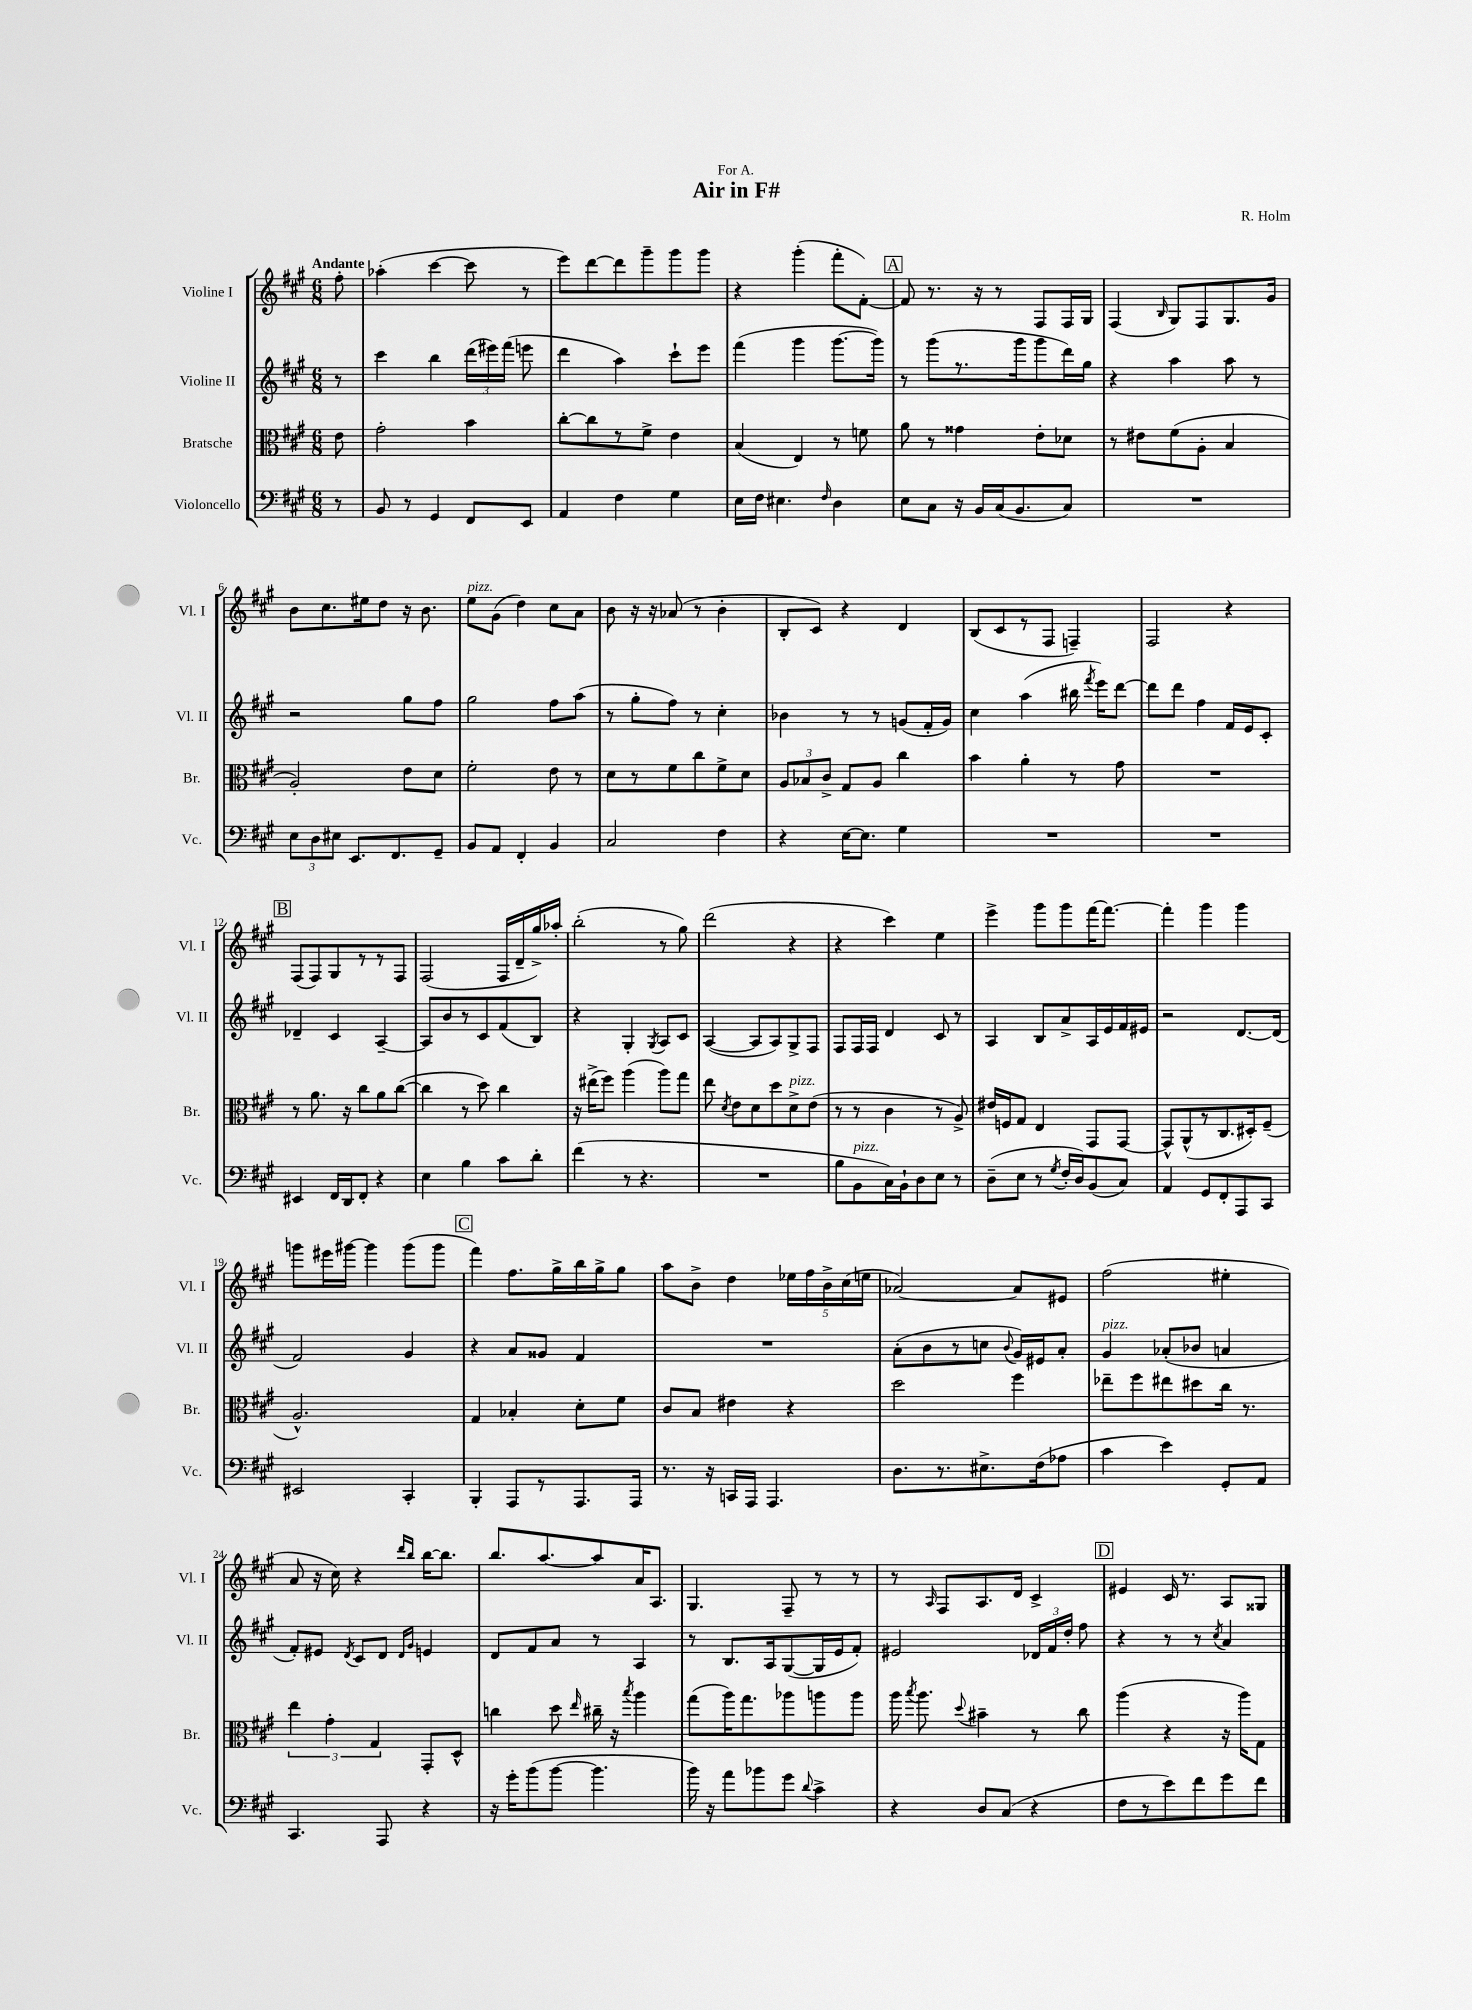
\header { title = "Air in F#" composer = "R. Holm" dedication = "For A." }
<<
\new StaffGroup <<
\new Staff = "s0" \with { instrumentName = "Violine I" shortInstrumentName = "Vl. I" } {
    \clef treble \key a \major \numericTimeSignature \time 6/8 \partial 8 \tempo "Andante"
    \autoBeamOff fis''8-. |
    aes''4-.( cis'''4~ cis'''8 r8 |
    e'''8[) d'''8~ d'''8 gis'''8-- gis'''8 gis'''8] |
    r4 gis'''4-.( fis'''8[-. fis'8]~-.) |
    \mark \markup { \box "A" } fis'8 r8. r16 r8 fis8[ fis16 gis16] |
    fis4( \grace { b16 } gis8[) fis8 gis8. gis'16] |
    b'8[ cis''8. eis''16 d''8] r16 b'8. |
    e''8[^\markup { \italic "pizz." } gis'8]( d''4) cis''8[ a'8] |
    b'8 r16 r16 aes'8( r8 b'4-. |
    b8[-. cis'8]) r4 d'4 |
    b8[( cis'8 r8 fis8] f4--) |
    fis2 r4 |
    \mark \markup { \box "B" } fis8[( fis8) gis8 r8 r8 fis8] |
    fis2( fis16[ d'16-- gis''16->) aes''16]-. |
    b''2-.( r8 gis''8) |
    d'''2( r4 |
    r4 cis'''4) e''4 |
    e'''4-> gis'''8[ gis'''8 fis'''16~ fis'''8.]~ |
    fis'''4-. gis'''4 gis'''4 |
    g'''8[ eis'''16 gis'''16]~ gis'''4 gis'''8[( gis'''8] |
    \mark \markup { \box "C" } fis'''4) fis''8.[ gis''16-> b''16 gis''16-> gis''8] |
    a''8[ b'8]-> d''4 \tuplet 5/4 { ees''16[ fis''16 b'16-> cis''16( e''16] } |
    aes'2~) aes'8[ eis'8] |
    fis''2( eis''4-. |
    a'8 r16 cis''16) r4 \grace { d'''16[ b''16] } b''16[~ b''8.] |
    b''8.[ a''8.~ a''8 a'16 a8.] |
    gis4. fis8-- r8 r8 |
    r8 \grace { a16 } fis8[ a8. d'16] cis'4-> |
    \mark \markup { \box "D" } eis'4 cis'16 r8. a8[ gisis8] \bar "|." |
}
\new Staff = "s1" \with { instrumentName = "Violine II" shortInstrumentName = "Vl. II" } {
    \clef treble \key a \major \numericTimeSignature \time 6/8 \partial 8
    \autoBeamOff r8 |
    cis'''4 b''4 \tuplet 3/2 { d'''16[( eis'''16) fis'''16]( } e'''8 |
    d'''4 a''4) cis'''8[-! e'''8] |
    fis'''4( gis'''4 gis'''8.[~ gis'''16]) |
    \mark \markup { \box "A" } r8 gis'''8[( r8. gis'''16 gis'''8 d'''16) gis''16] |
    r4 a''4 a''8 r8 |
    r2 gis''8[ fis''8] |
    gis''2 fis''8[ a''8]( |
    r8 gis''8[-. fis''8]) r8 cis''4-. |
    bes'4 r8 r8 g'8[( fis'16-. g'16]) |
    cis''4 a''4( bis''16 \acciaccatura { fis'''8 } e'''16[) d'''8]~ |
    d'''8[ d'''8] fis''4 fis'16[ e'16 cis'8]-. |
    \mark \markup { \box "B" } des'4-- cis'4 a4~-- |
    a8[ b'8 r8 cis'8 fis'8( b8]) |
    r4 gis4-. \acciaccatura { gis8 } a8[ cis'8] |
    a4~( a8[ a8) gis8-> fis8] |
    fis8[ fis16 fis16] d'4 cis'8 r8 |
    a4 b8[ a'8-> a16 e'16 fis'16 eis'16] |
    r2 d'8.[~ d'16]( |
    fis'2) gis'4 |
    \mark \markup { \box "C" } r4 a'8[ gisis'8] fis'4 |
    R2. |
    a'8[-.( b'8 r8 c''8] \appoggiatura { b'8 } gis'16[) eis'16 a'8]-. |
    gis'4^\markup { \italic "pizz." } aes'8[-.( bes'8] a'4 |
    fis'8[-.) eis'8] \acciaccatura { d'8 } cis'8[ d'8] \grace { d'16[ gis'16] } e'4 |
    d'8[ fis'8 a'8] r8 a4 |
    r8 b8.[ a16 gis8~( gis16 e'16 fis'8]-.) |
    eis'2 \tuplet 3/2 { des'16[ fis'16 d''16]-. } fis''8 |
    \mark \markup { \box "D" } r4 r8 r8 \acciaccatura { cis''8 } a'4 \bar "|." |
}
\new Staff = "s2" \with { instrumentName = "Bratsche" shortInstrumentName = "Br." } {
    \clef alto \key a \major \numericTimeSignature \time 6/8 \partial 8
    \autoBeamOff e'8 |
    gis'2-. b'4 |
    cis''8[~-. cis''8 r8 fis'8]-> e'4 |
    b4( e4) r8 f'8 |
    \mark \markup { \box "A" } a'8 r8 gisis'4 e'8[-. des'8] |
    r8 eis'8[ fis'8( a8]-. b4 |
    a2-.) e'8[ d'8] |
    fis'2-. e'8 r8 |
    d'8[ r8 fis'8 cis''8 fis'8-> d'8] |
    \tuplet 3/2 { a8[ bes8 cis'8]-> } gis8[ a8] cis''4 |
    b'4 a'4-. r8 gis'8 |
    R2. |
    \mark \markup { \box "B" } r8 a'8. r16 cis''8[ a'8 cis''8]~( |
    cis''4 r8 d''8) cis''4 |
    r16 eis''16[->( fis''8]) a''4( a''8[) gis''8] |
    e''8 \acciaccatura { d'8 } e'8[ d'8 d''8 d'8->^\markup { \italic "pizz." } e'8]( |
    r8 r8 cis'4 r8 a8->) |
    eis'16[ f16 gis8] e4 gis,8[ gis,8]~ |
    gis,8[-^ a,8-^( r8 cis8. dis16-.) fis8]--( |
    a2.-^) |
    \mark \markup { \box "C" } gis4 bes4-. d'8[-. fis'8] |
    cis'8[ b8] eis'4 r4 |
    d''2 fis''4 |
    ees''8[-- fis''8 eis''8 dis''8 cis''16] r8. |
    \tuplet 3/2 { e''4 gis'4-. gis4 } gis,8[-. d8]-^ |
    c''4 d''8 \grace { e''16 } cis''16-- r16 \acciaccatura { b''8 } a''4 |
    gis''8[( a''16) gis''8. aes''8 a''8 a''8] |
    a''16 \acciaccatura { b''8 } a''8. \appoggiatura { d''8 } bis'4-- r8 cis''8 |
    \mark \markup { \box "D" } a''4( r4 r16 a''16[) gis8] \bar "|." |
}
\new Staff = "s3" \with { instrumentName = "Violoncello" shortInstrumentName = "Vc." } {
    \clef bass \key a \major \numericTimeSignature \time 6/8 \partial 8
    \autoBeamOff r8 |
    b,8 r8 gis,4 fis,8[ e,8] |
    a,4 fis4 gis4 |
    e16[ fis16] eis4. \grace { fis16 } d4 |
    \mark \markup { \box "A" } e8[ cis8] r16 b,16[ cis16( b,8. cis8]) |
    R2. |
    \tuplet 3/2 { e8[ d8 eis8] } e,8.[ fis,8. gis,8]-- |
    b,8[ a,8] fis,4-. b,4 |
    cis2 fis4 |
    r4 e16[~ e8.] gis4 |
    R2. |
    R2. |
    \mark \markup { \box "B" } eis,4 fis,16[ d,16 fis,8]-. r4 |
    e4 b4 cis'8[ d'8]-. |
    fis'4( r8 r4. |
    R2. |
    b8[ b,8^\markup { \italic "pizz." } cis16) b,16-! d8 e8] r8 |
    d8[--( e8] r8 \acciaccatura { gis8 } fis16[-. d16) b,8( cis8]) |
    a,4 gis,8[ fis,8-. a,,8 cis,8] |
    eis,2 cis,4-. |
    \mark \markup { \box "C" } b,,4-. a,,8[ r8 a,,8. a,,16] |
    r8. r16 c,16[ a,,16] a,,4. |
    d8.[ r8. eis8.-> fis16( aes8] |
    cis'4 e'4) gis,8[-. a,8] |
    cis,4. a,,8 r4 |
    r16 gis'16[-. b'8( b'8]~ b'4. |
    b'16) r16 a'8[ bes'8 gis'8] \appoggiatura { d'8 } cis'4-> |
    r4 d8[ cis8]( r4 |
    \mark \markup { \box "D" } fis8[ r8 e'8) fis'8 gis'8 fis'8] \bar "|." |
}
>>
>>
